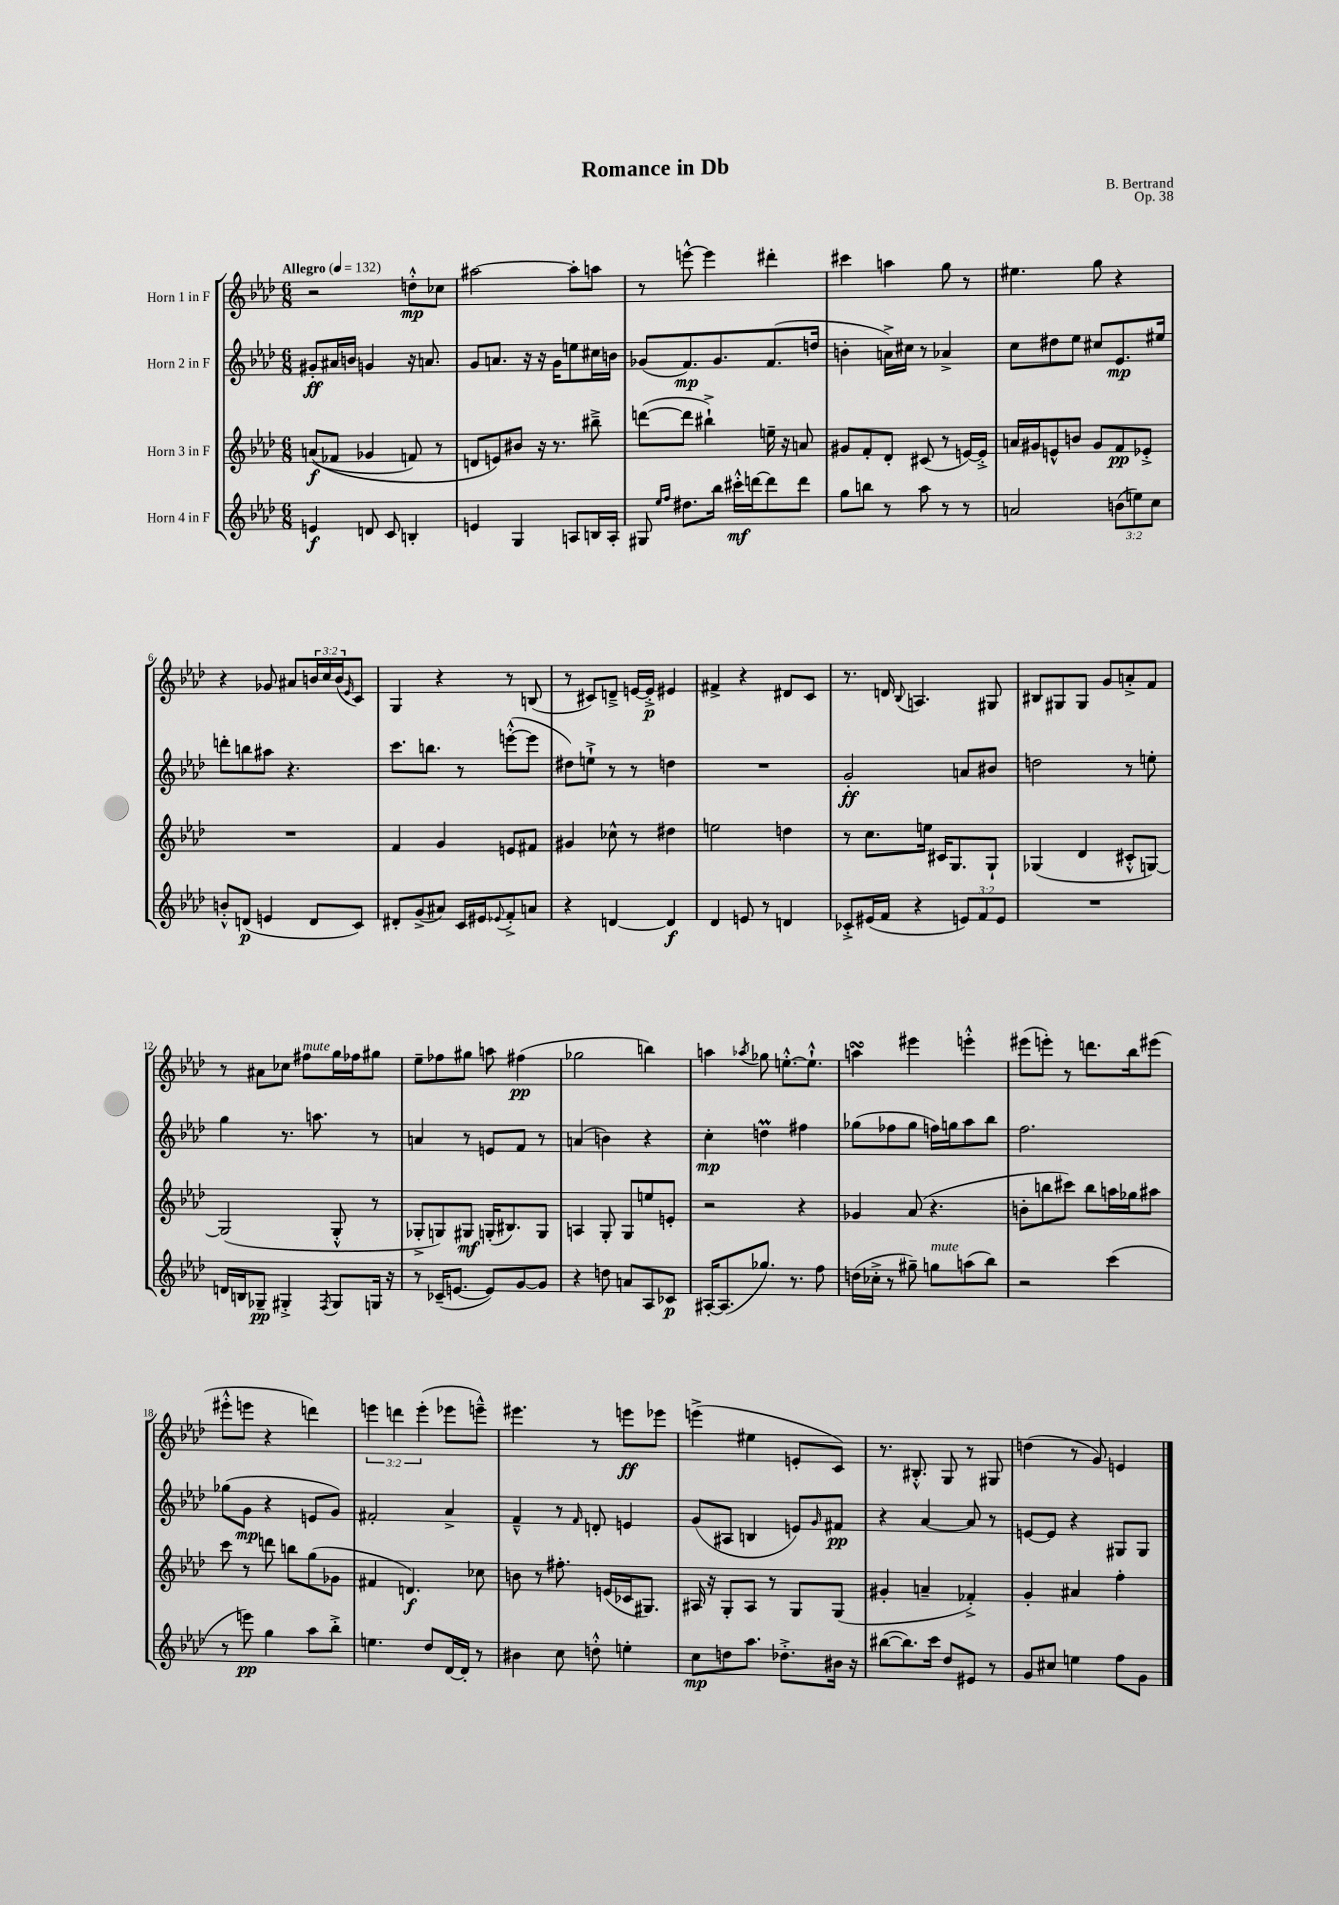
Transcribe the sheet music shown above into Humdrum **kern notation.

**kern	**kern	**kern	**kern
*staff4	*staff3	*staff2	*staff1
*clefG2	*clefG2	*clefG2	*clefG2
*k[b-e-a-d-]	*k[b-e-a-d-]	*k[b-e-a-d-]	*k[b-e-a-d-]
*M6/8	*M6/8	*M6/8	*M6/8
*MM132	*MM132	*MM132	*MM132
4e	&((8a	8g#'	2r
.	8f-	16a#	.
.	.	16b	.
8d	4g-	4g	.
8c	.	.	.
4B'	8f)	16r	8dd'^^
.	.	8.a	.
.	8r	.	8cc-
=	=	=	=
4e	8d	8g	[2aa#
.	8e&)	8.a	.
4G	8b#	.	.
.	.	16r	.
.	16r	16r	.
.	8.r	16g	.
8A	.	8ee	8aa#']
16B	8bb#~^	16cc#	8aa
16A'	.	16b	.
=	=	=	=
8G#	([8ddd	(8g-	8r
16qqee-	.	.	.
16qqff	.	.	.
8.dd#	8ddd]	8.f)	[8eee^^
.	4bb#`^)	.	4eee]
16bb-	.	8.g-	.
16ccc#'^^	.	.	.
[16ddd	.	.	.
8ddd]	16ee~	(8.f	4ddd#'
.	16r	.	.
8ddd	8a	.	.
.	.	16dd	.
=	=	=	=
8gg	8g#	4b'	4ccc#
8bb	8f'	.	.
8r	8d-'	16a^)	4aa
.	.	16cc#	.
8aa-	(8c#	8r	.
8r	8r	4a-^	8gg
8r	[16e)	.	8r
.	16e'^]	.	.
=	=	=	=
2a	16a	8cc	4.ee#
.	16g#	.	.
.	8e^^	8dd#	.
.	8b	8ee-	.
.	8g#	8cc#	8gg
(12b	8f	8.e-	4r
12ee)	.	.	.
.	8e-'^	.	.
12cc	.	.	.
.	.	16ee#	.
=	=	=	=
8b'^^	2.r	8ddd'	4r
(8d	.	8bb	.
4e	.	8aa#	8g-
.	.	4.r	8a#
8d	.	.	24b
.	.	.	24cc
.	.	.	(24b
.	.	.	16qqe-
8c)	.	.	8c)
=	=	=	=
8d#'	4f	8.ccc	4G
(8g^	.	.	.
.	.	8.bb	.
8a#)	4g	.	4r
16c	.	8r	.
16e#	.	.	.
8qqe-	.	.	.
8f'^	8e	([8eee'^^	8r
8a	8f#	8eee]	(8B
=	=	=	=
4r	4g#	8dd#)	8r
.	.	8ee`^	8c#)
[4d	8cc-^^	8r	8d~^
.	8r	8r	[16e
.	.	.	16e'^]
4d]	4dd#	4dd	4e#
=	=	=	=
4d-	2ee	2.r	4f#^
8e	.	.	4r
8r	.	.	.
4d	4dd	.	8d#
.	.	.	8c
=	=	=	=
8c-'^	8r	2g'	8.r
(16e#	8.cc	.	.
16f	.	.	16d
.	.	.	8qqB-
4r	.	.	4.A
.	16ee	.	.
.	16c#	.	.
.	8.G	.	.
12e)	.	8a	.
12f	.	.	.
.	8G`	8b#	8G#
12e	.	.	.
=	=	=	=
2.r	(4G-	2dd	8B#
.	.	.	8G#
.	4d-	.	8G#
.	.	.	8g
.	8c#'^^	8r	8a'^
.	[8G)	8ee'	8f
=	=	=	=
16d	(2G]	4gg	8r
16B	.	.	.
8G-~	.	.	8a#
4G#'^	.	8.r	8cc-
.	.	.	8ff#
.	.	8.aa	.
8qF	.	.	.
8G#	8G'^^	.	16gg
.	.	.	16ff-
16G	8r	8r	8gg#
16r	.	.	.
=	=	=	=
8r	8G-'^	4a	8ee-~
(16c-~	8G)	.	8ff-
[8.e	.	.	.
.	8G#	8r	8gg#
8e])	(16G'	8e	8aa
.	8.B#)	.	.
[8g	.	8f	(4ff#
8g]	8G	8r	.
=	=	=	=
4r	4A	(4a	2gg-
8dd	8G'	4b)	.
8a	8G	.	.
8A-	8ee	4r	4bb)
8c-	8e'	.	.
=	=	=	=
[16A#'	2r	4cc'	4aa
(8.A#]	.	.	.
.	.	.	8qaa-
8.gg-)	.	4dd	8gg-
.	.	.	[8.ee'^^
8.r	.	.	.
.	4r	4ff#	.
.	.	.	8.ee`^^]
8ff	.	.	.
=	=	=	=
(16dd	4g-	(8gg-	4aa
16cc-'^	.	.	.
8r	.	8ff-	.
8gg#~)	(8a-	8gg-	4eee#
8gg	4.r	16ff)	.
.	.	16gg	.
(8aa	.	8aa-	4eee'^^
8bb-)	.	8bb-	.
=	=	=	=
2r	8b'	2.ff	(8eee#
.	8bb	.	8eee')
.	8ccc#)	.	8r
.	8bb	.	8.ddd
(4ccc	16aa	.	.
.	16gg-	.	16bb-
.	8aa#	.	(8eee#
=	=	=	=
8r	8ccc	(8gg-	8eee#'^^
8eee)	8r	8g	8eee
4gg	8ddd	4r	4r
.	8bb	.	.
8aa-	(8gg	8e	4ddd)
8bb-'^	8g-	8g)	.
=	=	=	=
4.ee	4f#	2f#'	6eee
.	.	.	6ddd
.	4.d)	.	.
.	.	.	(6eee'
8dd-	.	.	.
[16d-	.	4a-^	8eee-
16d-']	.	.	.
8r	8cc-	.	8eee~^^)
=	=	=	=
4b#	8b	4f~^^	4.eee#
.	8r	.	.
8cc	8.ff#'	8r	.
.	.	16qqf	.
8dd'^^	.	8d'	8r
.	(16e	.	.
4ee'	16c-	4e	8eee
.	8.G#)	.	.
.	.	.	8eee-
=	=	=	=
8cc	16A#	(8g	(4eee^
.	16r	.	.
8dd	8G'	8A#	.
8.aa-	8A#	4B	4ee#
.	8r	.	.
8.dd-'^	.	.	.
.	8G	8e)	8e'
.	.	16qqg	.
16b#	(8G	8f#	8c)
16r	.	.	.
=	=	=	=
([8bb#	4g#'	4r	8.r
8.bb#])	.	.	.
.	.	.	8.B#'^^
.	4a~	[4a-	.
16ccc	.	.	.
8dd-	.	.	8G
8e#	4f-'^)	8a-]	8r
8r	.	8r	8G#
=	=	=	=
8g	4g'	[8e	(4dd
8cc#	.	8e]	.
4ee	4a#	4r	8r
.	.	.	8g)
8ff	4ff'	8G#	4e
8g	.	8G#	.
==	==	==	==
*-	*-	*-	*-
